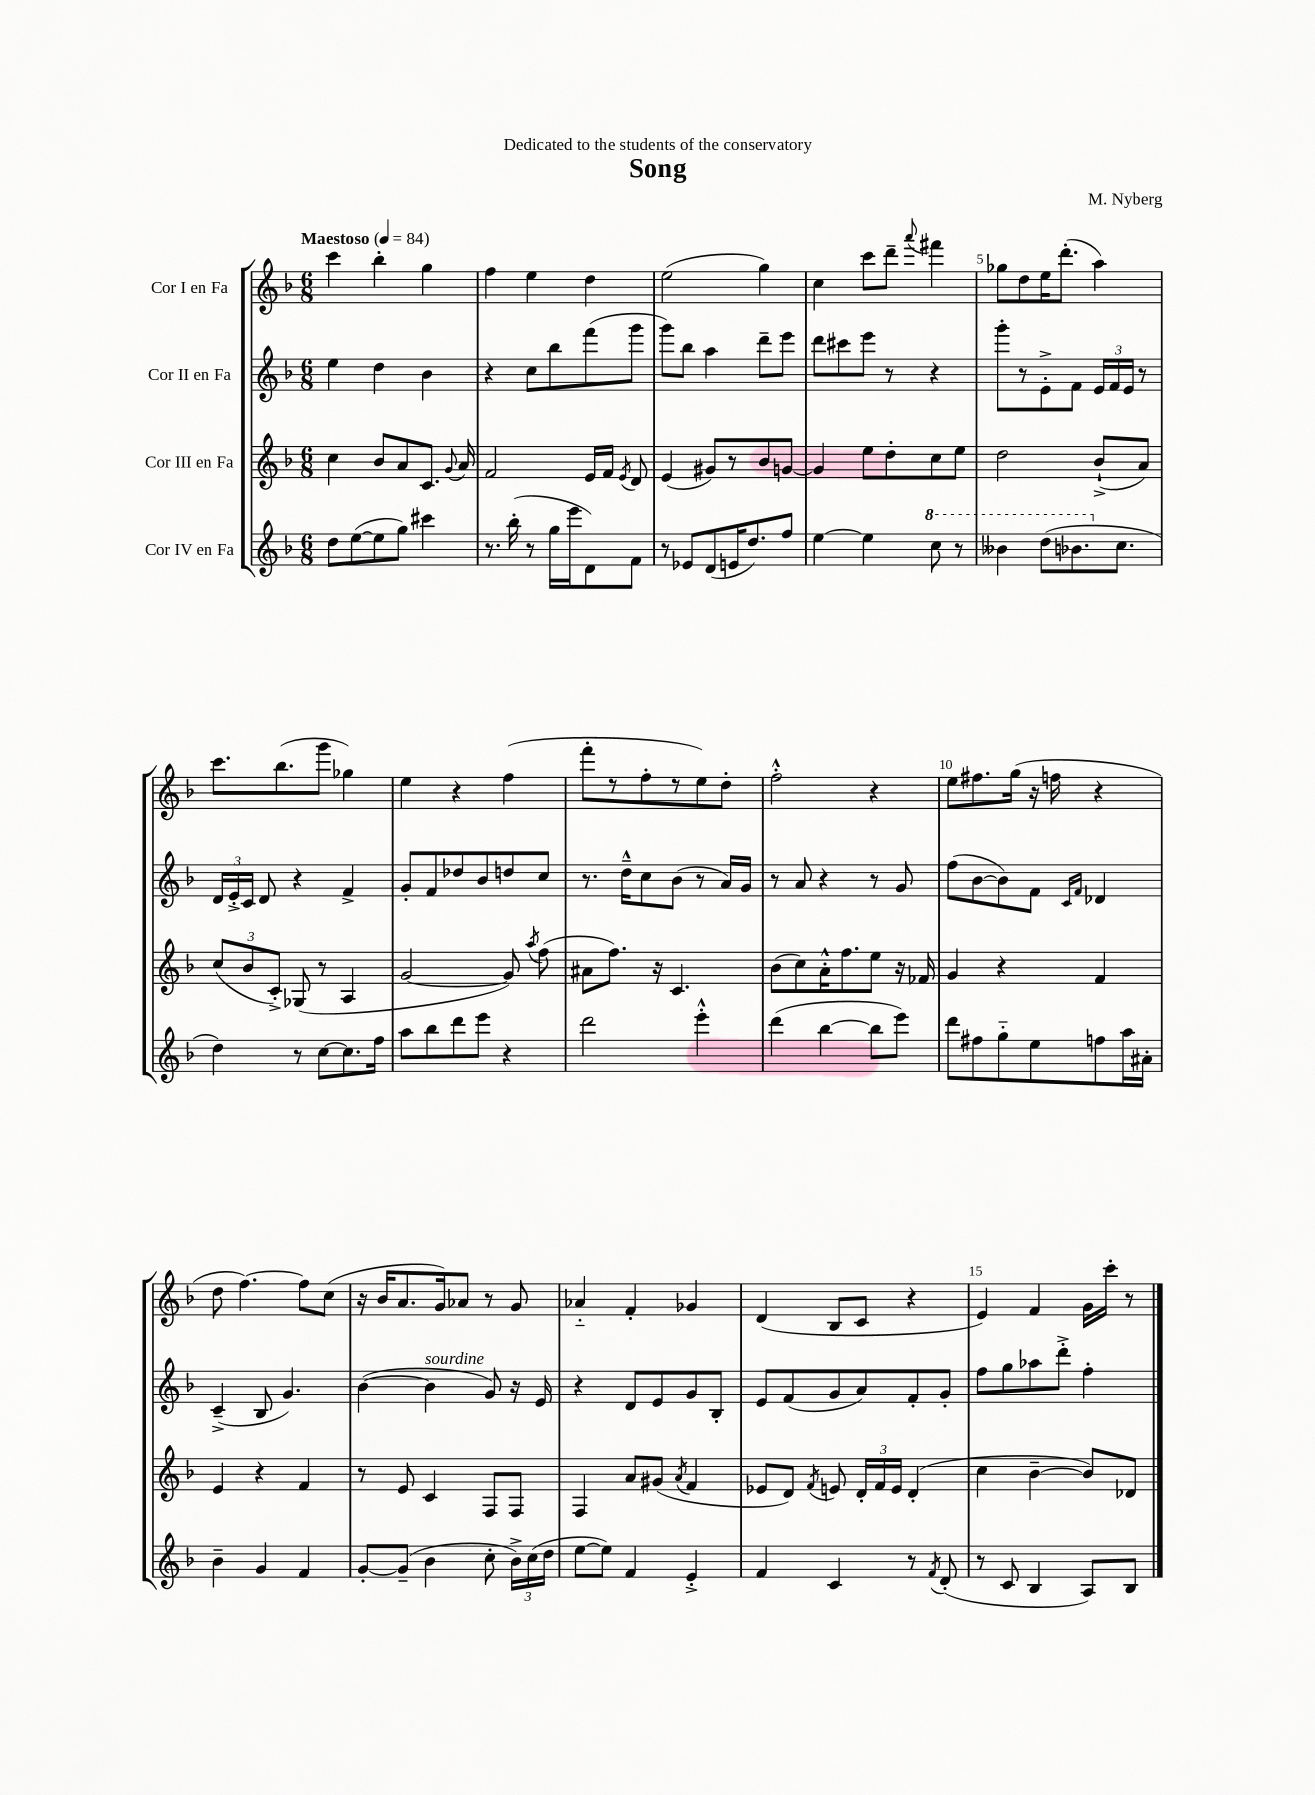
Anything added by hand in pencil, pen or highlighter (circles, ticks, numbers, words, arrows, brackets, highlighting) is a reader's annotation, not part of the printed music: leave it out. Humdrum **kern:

**kern	**kern	**kern	**kern
*staff4	*staff3	*staff2	*staff1
*clefG2	*clefG2	*clefG2	*clefG2
*k[b-]	*k[b-]	*k[b-]	*k[b-]
*M6/8	*M6/8	*M6/8	*M6/8
*MM84	*MM84	*MM84	*MM84
8dd\L	4cc\	4ee\	4ccc\
([8ee\	.	.	.
8ee\]	8b-/L	4dd\	4bb-'\
8gg\J)	8a/	.	.
4ccc#\	8.c/J	4b-\	4gg\
.	8qqg/	.	.
.	16a/	.	.
=	=	=	=
8.r	2f/	4r	4ff\
(16bb-'\	.	.	.
8r	.	8cc\L	4ee\
16gg\LL	.	8bb-\	.
16eee\J	.	.	.
8d\)	16e/LL	(8fff\	4dd\
.	16f/JJ	.	.
.	8qe/	.	.
8f\J	8d/	8ggg\J	.
=	=	=	=
8r	(4e/	8ggg\L)	(2ee\
8e-/L	.	8bb-\J	.
(8d/	8g#/L)	4aa\	.
16e/K	8r	.	.
8.dd/)	.	.	.
.	8b-/	8ddd~\L	4gg\)
8ff/J	[8g/J	8eee\J	.
=	=	=	=
[4ee\	4g/]	8ddd\L	4cc\
.	.	8ccc#\	.
4ee\]	8ee\L	8eee\J	8ccc\L
.	8dd'\	8r	8ddd~\J
.	.	.	8qqaaa/
8ccc\	8cc\	4r	4fff#\
8r	8ee\J	.	.
=	=	=	=
4bb--\	2dd\	8ggg'\L	8gg-\L
.	.	8r	8dd\
(8ddd\L	.	8e'^\	16ee\K
.	.	.	(8.ddd'\J
8.bb-\	.	8f\J	.
.	(8b-`^/L	24e/LL	4aa\)
.	.	24f/	.
8.cc\J	.	.	.
.	.	24e/JJ	.
.	8a/J)	8r	.
=	=	=	=
4dd\)	(12cc/L	24d/LL	8.ccc\L
.	.	24e'^/	.
.	12b-/	24c/JJ	.
.	.	8d/	.
.	12c'^/J)	.	.
.	.	.	(8.bb-\
8r	(8G-/	4r	.
[8cc\L	8r	.	8ggg\J
8.cc\]	4A/	4f^/	4gg-\)
16ff\Jk	.	.	.
=	=	=	=
8aa\L	[2g/	8g'/L	4ee\
8bb-\	.	8f/	.
8ddd\	.	8dd-/	4r
8eee\J	.	8b-/	.
4r	8g/])	8dd/	(4ff\
.	8qaa/	.	.
.	(8ff\	8cc/J	.
=	=	=	=
2ddd\	8a#\L	8.r	8fff'\L
.	8.ff\J)	.	8r
.	.	16dd~^^\LK	.
.	.	8cc\	8ff'\
.	16r	.	.
.	4.c/	(8b-\J	8r
4eee'^^\	.	8r	8ee\)
.	.	16a/LL)	8dd'\J
.	.	16g/JJ	.
=	=	=	=
(4ddd\	(8b-\L	8r	2ff'^^\
.	8cc\)	8a/	.
[4bb-\	16a'^^\K	4r	.
.	8.ff\	.	.
8bb-\]L	8ee\J	8r	4r
8eee\J)	16r	8g/	.
.	16f-/	.	.
=	=	=	=
8ddd\L	4g/	(8ff\L	8ee\L
8ff#\	.	[8b-\	8.ff#\
8gg'~\	4r	8b-\])	.
.	.	.	(16gg\Jk
8ee\	.	8f\J	16r
.	.	.	16ff\
.	.	16qqc/LL	.
.	.	16qqf/JJ	.
8ff\	4f/	4d-/	4r
16aa\L	.	.	.
16a#'\JJ	.	.	.
=	=	=	=
4b-~\	4e/	(4c~^/	8dd\
.	.	.	[4.ff\)
4g/	4r	8B-/	.
.	.	4.g/)	.
4f/	4f/	.	8ff\]L
.	.	.	(8cc\J
=	=	=	=
[8g'/L	8r	([4b-\	16r
.	.	.	16b-/LK
(8g~/]J	8e/	.	8.a/
4b-\	4c/	4b-\]	.
.	.	.	16g/k)
.	.	.	8a-/J
8cc'\	8F/L	8g/)	8r
24b-^\LL)	8F/J	16r	8g/
(24cc\	.	.	.
.	.	16e/	.
24dd\JJ	.	.	.
=	=	=	=
[8ee\L	4F/	4r	4a-'~/
8ee\]J)	.	.	.
4f/	8a/L	8d/L	4f'/
.	(8g#/J	8e/	.
.	8qa/	.	.
4e'^/	4f/	8g/	4g-/
.	.	8B-'/J	.
=	=	=	=
4f/	8e-/L	8e/L	(4d/
.	8d/J)	(8f/	.
.	8qf/	.	.
4c/	8e/	8g/	8B-/L
.	24d'/LL	8a/)	8c/J
.	24f/	.	.
.	24e/JJ	.	.
8r	(4d'/	8f'/	4r
8qf/	.	.	.
(8d'/	.	8g'/J	.
=	=	=	=
8r	4cc\	8ff\L	4e/)
8c/	.	8gg\	.
4B-/	[4b-~\	8aa-\	4f/
.	.	8ddd'^\J	.
8A/L)	8b-/]L)	4ff'\	16g\LL
.	.	.	16ccc'\JJ
8B-/J	8d-/J	.	8r
==	==	==	==
*-	*-	*-	*-
